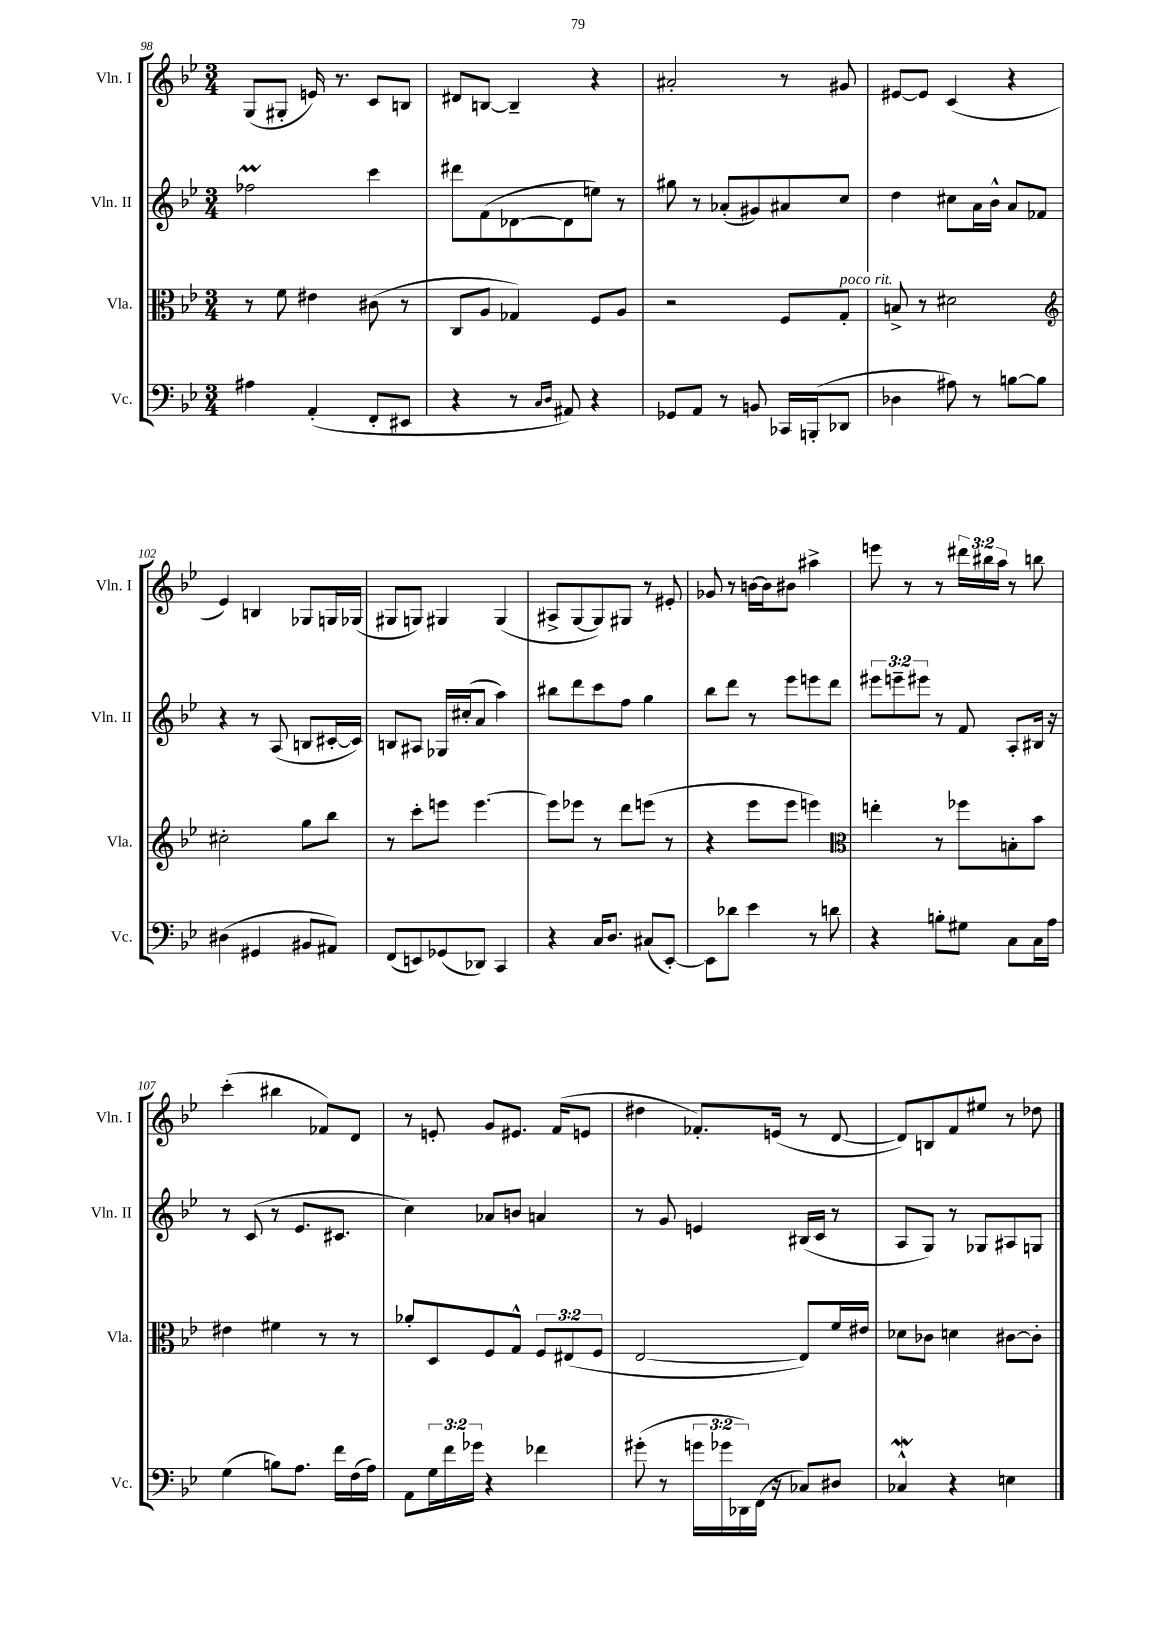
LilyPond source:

<<
\new StaffGroup <<
\new Staff = "s0" \with { instrumentName = "Vln. I" shortInstrumentName = "Vln. I" } {
    \clef treble \key bes \major \numericTimeSignature \time 3/4 \override Staff.TupletNumber.text = #tuplet-number::calc-fraction-text
    g8( gis8-. e'16) r8. c'8 b8 |
    dis'8 b8~ b4-- r4 |
    ais'2-. r8 gis'8 |
    eis'8~ eis'8 c'4( r4 |
    ees'4) b4 ges8 g16 ges16( |
    gis8 g8) gis4 gis4( |
    ais8-> g8~ g8) gis8 r8 eis'8-. |
    ges'8 r8 b'16~ b'16 bis'8 ais''4-> |
    e'''8 r8 r8 \tuplet 3/2 { dis'''16 bis''16 a''16 } r8 b''8 |
    c'''4-.( bis''4 fes'8) d'8 |
    r8 e'8-. g'8 eis'8. f'16( e'8 |
    dis''4 fes'8.-.) e'16( r8 d'8~ |
    d'8) b8 f'8 eis''8 r8 des''8 \bar "|." |
}
\new Staff = "s1" \with { instrumentName = "Vln. II" shortInstrumentName = "Vln. II" } {
    \clef treble \key bes \major \numericTimeSignature \time 3/4 \override Staff.TupletNumber.text = #tuplet-number::calc-fraction-text
    fes''2\prall c'''4 |
    dis'''8 f'8( des'8~ des'8 e''8) r8 |
    gis''8 r8 aes'8-.( gis'8) ais'8 c''8 |
    d''4 cis''8 a'16 bes'16-^ a'8 fes'8 |
    r4 r8 a8( b8 cis'16~-. cis'16) |
    b8 ais8 ges16 cis''16-.( a'8 a''4) |
    bis''8 d'''8 c'''8 f''8 g''4 |
    bes''8 d'''8 r8 ees'''8 e'''8 d'''8 |
    \tuplet 3/2 { eis'''8 e'''8-- eis'''8 } r8 f'8 a8-. bis16 r16 |
    r8 c'8( r8 ees'8. cis'8. |
    c''4) aes'8 b'8 a'4 |
    r8 g'8 e'4 bis16( c'16 r8 |
    a8 g8) r8 ges8 ais8 g8 \bar "|." |
}
\new Staff = "s2" \with { instrumentName = "Vla." shortInstrumentName = "Vla." } {
    \clef alto \key bes \major \numericTimeSignature \time 3/4 \override Staff.TupletNumber.text = #tuplet-number::calc-fraction-text
    r8 f'8 eis'4 cis'8( r8 |
    c8 a8 ges4) f8 a8 |
    r2 f8 g8-.^\markup { \italic "poco rit." } |
    b8-> r8 dis'2 |
    \clef treble cis''2-. g''8 bes''8 |
    r8 c'''8-. e'''8 e'''4.~ |
    e'''8 ees'''8 r8 d'''8 e'''8( r8 |
    r4 ees'''8 ees'''8 e'''4) |
    \clef alto e''4-. r8 fes''8 b8-. bes'8 |
    eis'4 fis'4 r8 r8 |
    aes'8-. d8 f8 g8-^ \tuplet 3/2 { f8 eis8( f8 } |
    ees2~ ees8) f'16 eis'16 |
    des'8 ces'8 d'4 cis'8~ cis'8-. \bar "|." |
}
\new Staff = "s3" \with { instrumentName = "Vc." shortInstrumentName = "Vc." } {
    \clef bass \key bes \major \numericTimeSignature \time 3/4 \override Staff.TupletNumber.text = #tuplet-number::calc-fraction-text
    ais4 a,4-.( f,8-. eis,8 |
    r4 r8 \grace { c16 d16 } ais,8) r4 |
    ges,8 a,8 r8 b,8 ces,16 b,,16-.( des,8 |
    des4 ais8) r8 b8~ b8 |
    dis4( gis,4 bis,8 ais,8) |
    f,8( e,8) ges,8( des,8) c,4 |
    r4 c16 d8. cis8( ees,8~-.) |
    ees,8 des'8 ees'4 r8 d'8 |
    r4 b8-. gis8 c8 c16 a16 |
    g4( b8) a8. f'16 f16( a16) |
    a,8 \tuplet 3/2 { g16 f'16 ges'16 } r4 fes'4 |
    gis'8-.( r8 \tuplet 3/2 { g'16 ges'16 des,16) } f,16( r16 ces8) dis8 |
    ces4-^\mordent r4 e4 \bar "|." |
}
>>
>>
\layout { \context { \Score currentBarNumber = #98 } }
